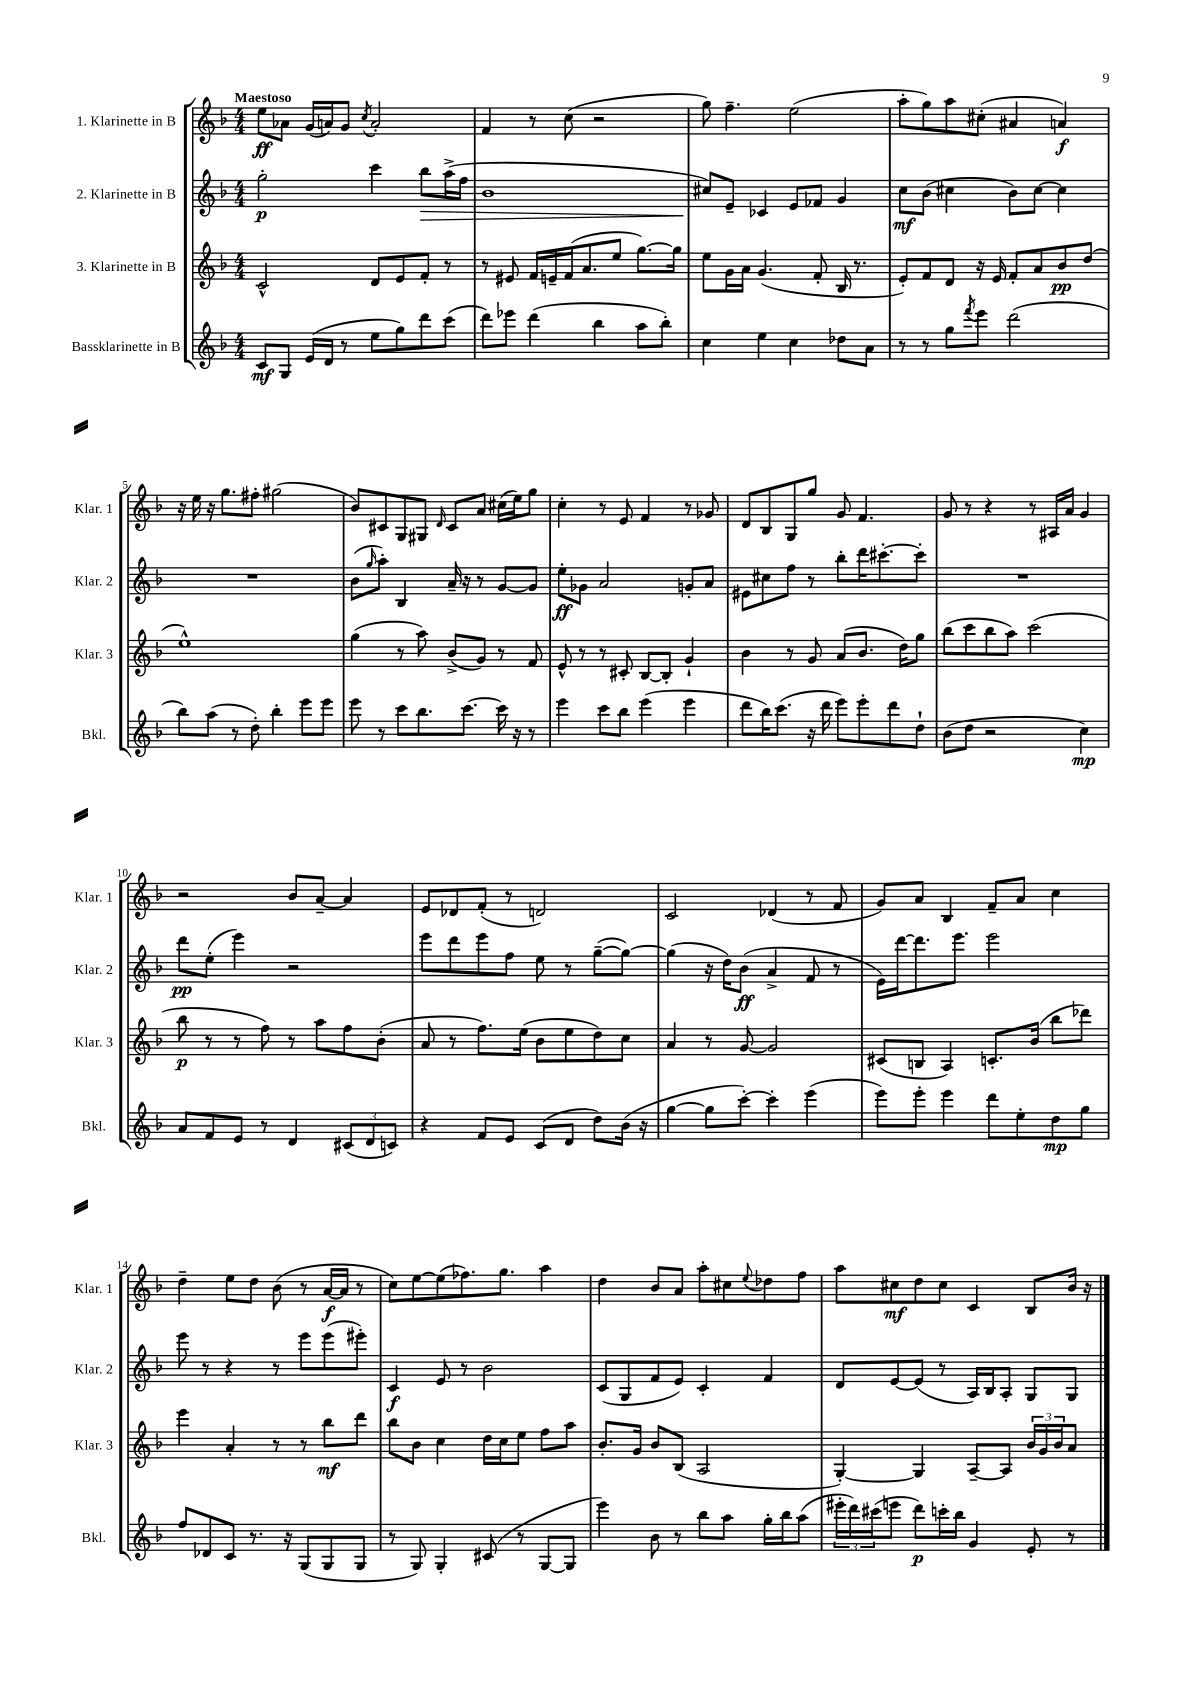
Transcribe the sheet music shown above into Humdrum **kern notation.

**kern	**dynam	**kern	**dynam	**kern	**dynam	**kern	**dynam
*part4	*part4	*part3	*part3	*part2	*part2	*part1	*part1
*staff4	*staff4	*staff3	*staff3	*staff2	*staff2	*staff1	*staff1
*I"Bassklarinette in B	*	*I"3. Klarinette in B	*	*I"2. Klarinette in B	*	*I"1. Klarinette in B	*
*I'Bkl.	*	*I'Klar. 3	*	*I'Klar. 2	*	*I'Klar. 1	*
*clefG2	*	*clefG2	*	*clefG2	*	*clefG2	*
*k[b-]	*	*k[b-]	*	*k[b-]	*	*k[b-]	*
*M4/4	*	*M4/4	*	*M4/4	*	*M4/4	*
=1	=1	=1	=1	=1	=1	=1	=1
!	!	!	!	!	!	!LO:TX:a:B:t=Maestoso	!
8c/L	mf	2c^^/	.	2gg'\	p	8ee\L	ff
8G/J	.	.	.	.	.	8a-X\J	.
(16e/LL	.	.	.	.	.	(16g/LL	.
16d/JJ	.	.	.	.	.	16an/J)	.
8r	.	.	.	.	.	8g/J	.
.	.	.	.	.	.	8qcc/	.
8ee\L	.	8d/L	.	4ccc\	.	2a'/	.
8gg\)	.	8e/	.	.	.	.	.
!	!	!	!	!	!LO:HP:b	!	!
8ddd\	.	8f'/J	.	8bb-\L	>	.	.
(8ccc\J	.	8r	.	(16aa^\L	.	.	.
.	.	.	.	16ff\JJ	.	.	.
=2	=2	=2	=2	=2	=2	=2	=2
8ddd\L)	.	8r	.	1b-	.	4f/	.
8eee-X\J	.	8e#X/	.	.	.	.	.
(4ddd\	.	16f/LL	.	.	.	8r	.
.	.	16en~/	.	.	.	.	.
.	.	(16f/J	.	.	.	(8cc\	.
.	.	8.a/	.	.	.	.	.
4bb-\	.	.	.	.	.	2r	.
.	.	8ee/J	.	.	.	.	.
8aa\L	.	[8.gg\L)	.	.	.	.	.
8bb-'\J)	.	.	.	.	.	.	.
.	.	16gg\Jk]	.	.	.	.	.
=3	=3	=3	=3	=3	=3	=3	=3
4cc\	.	8ee\L	.	8cc#X/L)	.	8gg\)	.
.	.	16g\L	.	8e~/J	]	4.ff~\	.
.	.	16a\JJ	.	.	.	.	.
4ee\	.	(4.g/	.	4c-X/	.	.	.
4cc\	.	.	.	8e/L	.	(2ee\	.
.	.	8f'/	.	8f-X/J	.	.	.
8dd-X\L	.	16B-/	.	4g/	.	.	.
.	.	8.r	.	.	.	.	.
8a\J	.	.	.	.	.	.	.
=4	=4	=4	=4	=4	=4	=4	=4
8r	.	8e'/L)	.	8cc\L	mf	8aa'\L	.
8r	.	8f/	.	(8b-\J	.	8gg\)	.
8gg\L	.	8d/J	.	4cc#X\	.	8aa\	.
8qfff/	.	.	.	.	.	.	.
8eee\J	.	16r	.	.	.	(8cc#X'\J	.
.	.	16e/	.	.	.	.	.
(2ddd\	.	8f'/L	.	8b-\L)	.	4a#X/	.
.	.	8a/	.	[8cc#\J	.	.	.
.	.	8b-/	pp	4cc#\]	.	4an/)	f
.	.	(8dd/J	.	.	.	.	.
!!LO:LB:g=z
=5	=5	=5	=5	=5	=5	=5	=5
8bb-\L)	.	1ee^^)	.	1r	.	16r	.
.	.	.	.	.	.	16ee\	.
(8aa\J	.	.	.	.	.	16r	.
.	.	.	.	.	.	8.gg\L	.
8r	.	.	.	.	.	.	.
8dd'\)	.	.	.	.	.	8ff#X'\J	.
4bb-'\	.	.	.	.	.	(2gg#X\	.
8eee\L	.	.	.	.	.	.	.
8eee\J	.	.	.	.	.	.	.
=6	=6	=6	=6	=6	=6	=6	=6
8eee\	.	(4gg\	.	(8b-\L	.	8b-/L)	.
.	.	.	.	16qqgg/	.	.	.
8r	.	.	.	8aa'\J)	.	8c#X/	.
8ccc\L	.	8r	.	4B-/	.	8G/	.
8.bb-\	.	8aa\)	.	.	.	8G#X/J	.
.	.	.	.	.	.	16qqd/	.
.	.	(8b-^/L	.	16a~/	.	8c#/L	.
[8.ccc\J	.	.	.	16r	.	.	.
.	.	8g/J)	.	8r	.	8a/J	.
16ccc\]	.	8r	.	[8g/L	.	(16cc#X\LL	.
16r	.	.	.	.	.	16ee\J)	.
8r	.	8f/	.	8g/J]	.	8gg\J	.
=7	=7	=7	=7	=7	=7	=7	=7
4eee\	.	8e^^/	.	8ee'\L	ff	4cc'\	.
.	.	8r	.	8g-X\J	.	.	.
8ccc\L	.	8r	.	2a/	.	8r	.
8bb-\J	.	8c#X'/	.	.	.	8e/	.
(4eee\	.	[8B-/L	.	.	.	4f/	.
.	.	8B-'/J]	.	.	.	.	.
4eee\	.	4g`/	.	8gn'/L	.	8r	.
.	.	.	.	8a/J	.	8g-X/	.
=8	=8	=8	=8	=8	=8	=8	=8
8ddd\L	.	4b-\	.	8e#X\L	.	8d/L	.
16bb-\K)	.	.	.	8cc#X\	.	8B-/	.
(8.ccc\J	.	.	.	.	.	.	.
.	.	8r	.	8ff\J	.	8G/	.
16r	.	8g/	.	8r	.	8gg/J	.
16ddd\	.	.	.	.	.	.	.
8eee\L)	.	(8a/L	.	8bb-'\L	.	8g/	.
8eee'\	.	8.b-/J	.	16ddd\K	.	4.f/	.
.	.	.	.	[8.ccc#X'\	.	.	.
8ddd\	.	.	.	.	.	.	.
.	.	16dd\KL)	.	.	.	.	.
8dd`\J	.	8gg\J	.	8ccc#'\J]	.	.	.
=9	=9	=9	=9	=9	=9	=9	=9
(8b-\L	.	(8bb-\L	.	1r	.	8g/	.
8dd\J	.	8ccc\	.	.	.	8r	.
2r	.	8bb-\	.	.	.	4r	.
.	.	8aa\J)	.	.	.	.	.
.	.	(2ccc\	.	.	.	8r	.
.	.	.	.	.	.	16A#X/LL	.
.	.	.	.	.	.	16a/JJ	.
4cc\)	mp	.	.	.	.	4g/	.
!!LO:LB:g=z
=10	=10	=10	=10	=10	=10	=10	=10
8a/L	.	8bb-\	p	8ddd\L	pp	2r	.
8f/	.	8r	.	(8ee'\J	.	.	.
8e/J	.	8r	.	4eee\)	.	.	.
8r	.	8ff\)	.	.	.	.	.
4d/	.	8r	.	2r	.	8b-/L	.
.	.	8aa\L	.	.	.	[8a~/J	.
(12c#X/L	.	8ff\	.	.	.	4a/]	.
12d/	.	.	.	.	.	.	.
.	.	(8b-'\J	.	.	.	.	.
12cn/J)	.	.	.	.	.	.	.
=11	=11	=11	=11	=11	=11	=11	=11
4r	.	8a/	.	8eee\L	.	8e/L	.
.	.	8r	.	8ddd\	.	8d-X/	.
8f/L	.	8.ff\L)	.	8eee\	.	(8f'/J	.
8e/J	.	.	.	8ff\J	.	8r	.
.	.	(16ee\Jk	.	.	.	.	.
(8c/L	.	8b-\L	.	8ee\	.	2dn/)	.
8d/J	.	8ee\	.	8r	.	.	.
8dd\L)	.	8dd\)	.	([8gg~\L	.	.	.
(16b-\Jk	.	8cc\J	.	8gg\J_)	.	.	.
16r	.	.	.	.	.	.	.
=12	=12	=12	=12	=12	=12	=12	=12
[4gg\	.	4a/	.	(4gg\]	.	2c/	.
8gg\L]	.	8r	.	16r	.	.	.
.	.	.	.	16dd\KL)	.	.	.
[8ccc'\J)	.	[8g/	.	(8b-\J	ff	.	.
4ccc'\]	.	2g/]	.	4a^/	.	(4d-X/	.
(4eee\	.	.	.	8f/	.	8r	.
.	.	.	.	8r	.	8f/	.
=13	=13	=13	=13	=13	=13	=13	=13
8eee\L)	.	(8c#X/L	.	16e\LL)	.	8g/L)	.
.	.	.	.	[16ddd\J	.	.	.
8eee'\J	.	8Bn/J	.	8.ddd\]	.	8a/J	.
4eee\	.	4A/)	.	.	.	4B-/	.
.	.	.	.	8.eee\J	.	.	.
8ddd\L	.	8.cn'/L	.	2eee\	.	8f~/L	.
8ee'\	.	.	.	.	.	8a/J	.
.	.	(16b-/Jk	.	.	.	.	.
8dd\	mp	8bb-\L	.	.	.	4cc\	.
8gg\J	.	8ddd-X\J)	.	.	.	.	.
!!LO:LB:g=z
=14	=14	=14	=14	=14	=14	=14	=14
8ff/L	.	4eee\	.	8eee\	.	4dd~\	.
8d-X/	.	.	.	8r	.	.	.
8c/J	.	4a'/	.	4r	.	8ee\L	.
8.r	.	.	.	.	.	8dd\J	.
.	.	8r	.	8r	.	(8b-\	.
16r	.	.	.	.	.	.	.
(8G/L	.	8r	.	8eee\L	.	8r	.
8G/	.	8bb-\L	mf	(8eee\	.	[16a/LL	f
.	.	.	.	.	.	16a/JJ]	.
8G/J	.	8ddd\J	.	8eee#X'\J)	.	8r	.
=15	=15	=15	=15	=15	=15	=15	=15
8r	.	8bb-\L	.	4c/	f	8cc\L)	.
8G/)	.	8b-\J	.	.	.	[8ee\	.
4G'/	.	4cc\	.	8e/	.	(8ee\]	.
.	.	.	.	8r	.	8.ff-X\)	.
(8c#X/	.	16dd\LL	.	2b-\	.	.	.
.	.	16cc\J	.	.	.	8.gg\J	.
8r	.	8ee\J	.	.	.	.	.
[8G/L	.	8ff\L	.	.	.	4aa\	.
8G/J]	.	8aa\J	.	.	.	.	.
=16	=16	=16	=16	=16	=16	=16	=16
4eee\)	.	8.b-'/L	.	(8c/L	.	4dd\	.
.	.	.	.	8G/	.	.	.
.	.	16g/Jk	.	.	.	.	.
8b-\	.	8b-/L	.	8f/	.	8b-/L	.
8r	.	(8B-/J	.	8e/J)	.	8a/J	.
8bb-\L	.	2A/	.	4c'/	.	8aa'\L	.
8aa\J	.	.	.	.	.	8cc#X\	.
.	.	.	.	.	.	8qqee/	.
16gg'\LL	.	.	.	4f/	.	8dd-X\	.
16bb-\J	.	.	.	.	.	.	.
(8aa\J	.	.	.	.	.	8ff\J	.
=17	=17	=17	=17	=17	=17	=17	=17
24eee#X'\LL	.	[4G'/)	.	8d/L	.	8aa\L	.
24ddd\)	.	.	.	.	.	.	.
(24ccc#X\J	.	.	.	.	.	.	.
8eeen\J	.	.	.	[8e/	.	8cc#X\	mf
8ddd\L)	p	4G/]	.	(8e/J]	.	8dd\	.
16cccn'\L	.	.	.	8r	.	8cc#\J	.
16bb-\JJ	.	.	.	.	.	.	.
4g/	.	[8A~/L	.	16A/LL)	.	4c/	.
.	.	.	.	16B-/J	.	.	.
.	.	8A/J]	.	8A'/J	.	.	.
8e'/	.	24b-/LL	.	8G/L	.	8B-/L	.
.	.	24g/	.	.	.	.	.
.	.	24b-/J	.	.	.	.	.
8r	.	8a/J	.	8G/J	.	16b-/Jk	.
.	.	.	.	.	.	16r	.
==	==	==	==	==	==	==	==
*-	*-	*-	*-	*-	*-	*-	*-
